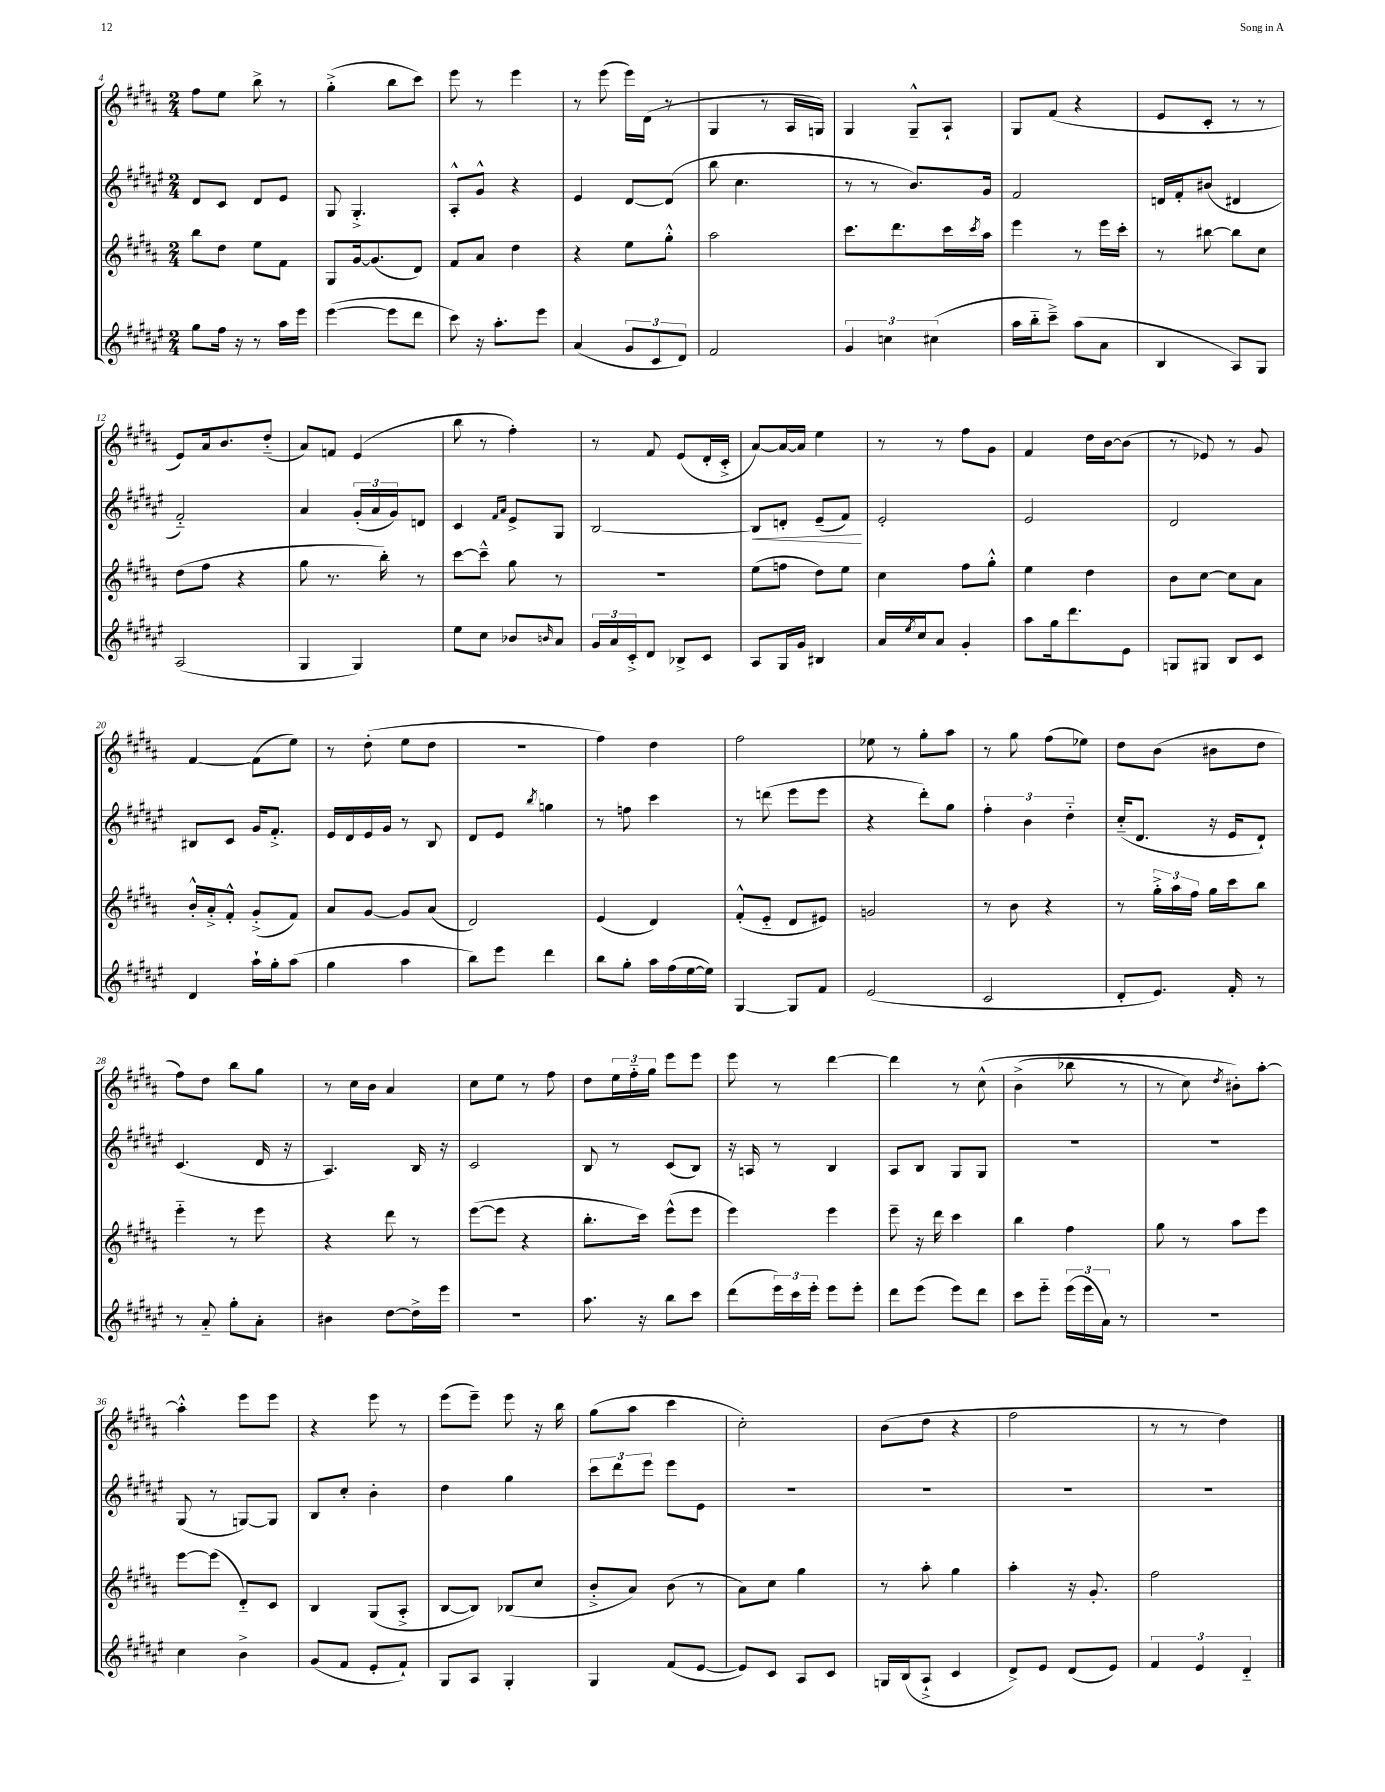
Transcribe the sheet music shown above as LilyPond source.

<<
\new StaffGroup <<
\new Staff = "s0" {
    \clef treble \key b \major \numericTimeSignature \time 2/4
    fis''8 e''8 b''8-> r8 |
    gis''4-.->( b''8 cis'''8) |
    e'''8 r8 e'''4 |
    r8 e'''8( e'''16) dis'16( r8 |
    gis4 r8 ais16 g16) |
    gis4 gis8---^ ais8-! |
    gis8 fis'8( r4 |
    e'8 cis'8-. r8 r8 |
    e'8) ais'16 b'8. dis''8-_( |
    ais'8) f'8 e'4( |
    b''8 r8 fis''4-.) |
    r8 fis'8 e'8( dis'16-. cis'16-.-> |
    ais'8~) ais'16~ ais'16 e''4 |
    r8 r8 fis''8 gis'8 |
    fis'4 dis''16 b'16~ b'8( |
    r8 ees'8) r8 gis'8 |
    fis'4~ fis'8( e''8) |
    r8 dis''8-.( e''8 dis''8 |
    r2 |
    fis''4) dis''4 |
    fis''2 |
    ees''8 r8 gis''8-. ais''8 |
    r8 gis''8 fis''8( ees''8) |
    dis''8 b'8( bis'8 dis''8 |
    fis''8) dis''8 b''8 gis''8 |
    r8 cis''16 b'16 ais'4 |
    cis''8 e''8 r8 fis''8 |
    dis''8 \tuplet 3/2 { e''16 fis''16-_ gis''16 } e'''8 e'''8 |
    e'''8 r8 dis'''4~ |
    dis'''4 r8 cis''8-^\( |
    b'4->( bes''8 r8 |
    r8 cis''8) \acciaccatura { dis''8 } bis'8-.\) ais''8~-. |
    ais''4-.-^ e'''8 e'''8 |
    r4 e'''8 r8 |
    e'''8( e'''8--) e'''8 r16 b''16 |
    gis''8( ais''8 cis'''4 |
    cis''2-.) |
    b'8( dis''8 r4 |
    fis''2 |
    r8 r8 dis''4) \bar "|." |
}
\new Staff = "s1" {
    \clef treble \key fis \major \numericTimeSignature \time 2/4
    dis'8 cis'8 dis'8 eis'8 |
    gis8 gis4.-.-> |
    ais8-.-^ gis'8-^ r4 |
    eis'4 dis'8~ dis'8( |
    b''8 cis''4. |
    r8 r8 b'8.) gis'16 |
    fis'2 |
    d'16 fis'16-. bis'8( dis'4 |
    fis'2-_) |
    ais'4 \tuplet 3/2 { gis'16-.( ais'16 gis'16) } d'8 |
    cis'4 \grace { fis'16 ais'16 } eis'8-> gis8 |
    b2~ |
    b8\< d'8-. eis'8--( fis'8\!) |
    eis'2-. |
    eis'2 |
    dis'2 |
    bis8 cis'8 gis'16 fis'8.-.-> |
    eis'16 dis'16 eis'16 gis'16 r8 b8 |
    dis'8 eis'8 \acciaccatura { b''8 } g''4 |
    r8 f''8 cis'''4 |
    r8 d'''8( eis'''8 eis'''8 |
    r4 dis'''8-.) gis''8 |
    \tuplet 3/2 { fis''4-. b'4 dis''4-_ } |
    cis''16-_( dis'8. r16 eis'16 dis'8-!) |
    cis'4.( dis'16 r16 |
    ais4.) b16 r16 |
    cis'2 |
    b8 r8 cis'8( b8) |
    r16 a16 r8 b4 |
    ais8 b8 gis8 gis8 |
    r2 |
    r2 |
    gis8( r8 g8~) g8 |
    b8 cis''8-. b'4-. |
    dis''4 gis''4 |
    \tuplet 3/2 { cis'''8 dis'''8 eis'''8 } eis'''8 eis'8 |
    r2 |
    R2 |
    R2 |
    R2 \bar "|." |
}
\new Staff = "s2" {
    \clef treble \key b \major \numericTimeSignature \time 2/4
    b''8 dis''8 e''8 fis'8 |
    gis8 gis'16~ gis'8.( dis'8) |
    fis'8 ais'8 dis''4 |
    r4 e''8 gis''8-.-^ |
    ais''2 |
    cis'''8. dis'''8. cis'''16 \acciaccatura { cis'''8 } ais''16 |
    e'''4 r8 e'''16 cis'''16-. |
    r8 bis''8~ bis''8 cis''8 |
    dis''8( fis''8 r4 |
    gis''8 r8. b''16-.) r8 |
    cis'''8~ cis'''8---^ gis''8 r8 |
    R2 |
    e''8( f''8 dis''8) e''8 |
    cis''4 fis''8 gis''8-.-^ |
    e''4 dis''4 |
    b'8 cis''8~ cis''8 ais'8 |
    b'16-.-^ ais'16-.-> fis'8-.-^ gis'8-.->( fis'8) |
    ais'8 gis'8~ gis'8 ais'8( |
    dis'2) |
    e'4( dis'4) |
    fis'8-.-^( e'8-_ dis'8 eis'8) |
    g'2 |
    r8 b'8 r4 |
    r8 \tuplet 3/2 { gis''16-.-> ais''16 fis''16 } gis''16 cis'''16 b''8 |
    e'''4-_ r8 e'''8 |
    r4 dis'''8 r8 |
    e'''8~( e'''8 r4 |
    b''8.-. cis'''16) e'''8-^( e'''8 |
    e'''4) e'''4 |
    e'''8-- r16 dis'''16 cis'''4 |
    b''4 fis''4 |
    gis''8 r8 ais''8 e'''8 |
    e'''8~ e'''8( dis'8-_) cis'8 |
    b4 gis8( ais8-.-> |
    b8~ b8) bes8( cis''8 |
    b'8-.-> ais'8) b'8( r8 |
    ais'8) cis''8 gis''4 |
    r8 ais''8-. gis''4 |
    ais''4-. r16 gis'8.-. |
    fis''2 \bar "|." |
}
\new Staff = "s3" {
    \clef treble \key fis \major \numericTimeSignature \time 2/4
    gis''8 fis''16 r16 r8 ais''16 eis'''16 |
    eis'''4~( eis'''8 dis'''8 |
    cis'''8) r16 ais''8.-. eis'''8 |
    ais'4( \tuplet 3/2 { gis'8 cis'8 dis'8) } |
    fis'2 |
    \tuplet 3/2 { gis'4 c''4 cis''4( } |
    ais''16 b''16-_ cis'''8--->) ais''8( ais'8 |
    b4 ais8) gis8 |
    ais2( |
    gis4 gis4) |
    eis''8 cis''8 bes'8 \grace { b'16 } ais'8 |
    \tuplet 3/2 { gis'16 ais'16 cis'16-.-> } dis'8 bes8-> cis'8 |
    ais8 gis16 gis'16 bis4 |
    ais'16 \acciaccatura { eis''8 } cis''16 ais'8 gis'4-. |
    ais''8 gis''16 dis'''8. eis'8 |
    g8 gis8 b8 cis'8 |
    dis'4 ais''16-! gis''16-. ais''8( |
    gis''4 ais''4 |
    b''8) eis'''8 dis'''4 |
    b''8 gis''8-. ais''16 fis''16( eis''16~ eis''16) |
    gis4~ gis8 fis'8 |
    eis'2( |
    cis'2 |
    dis'8-. eis'8.) fis'16-. r8 |
    r8 ais'8-_ gis''8-. ais'8-. |
    bis'4 dis''8~ dis''16-> eis'''16 |
    r2 |
    ais''8. r16 b''8 cis'''8 |
    dis'''8( \tuplet 3/2 { eis'''16) cis'''16 eis'''16-. } eis'''8 eis'''8-. |
    dis'''8 eis'''8( eis'''8) dis'''8 |
    cis'''8 eis'''8-_ \tuplet 3/2 { eis'''16( eis'''16 ais'16) } r8 |
    R2 |
    cis''4 b'4-> |
    gis'8( fis'8 eis'8-. fis'8-!) |
    gis8 ais8 gis4-. |
    gis4 fis'8( eis'8~ |
    eis'8) cis'8 ais8 cis'8 |
    g16 b16( ais8-!-> cis'4 |
    dis'8->) eis'8 dis'8( eis'8) |
    \tuplet 3/2 { fis'4 eis'4 dis'4-_ } \bar "|." |
}
>>
>>
\layout { \context { \Score currentBarNumber = #4 } }
